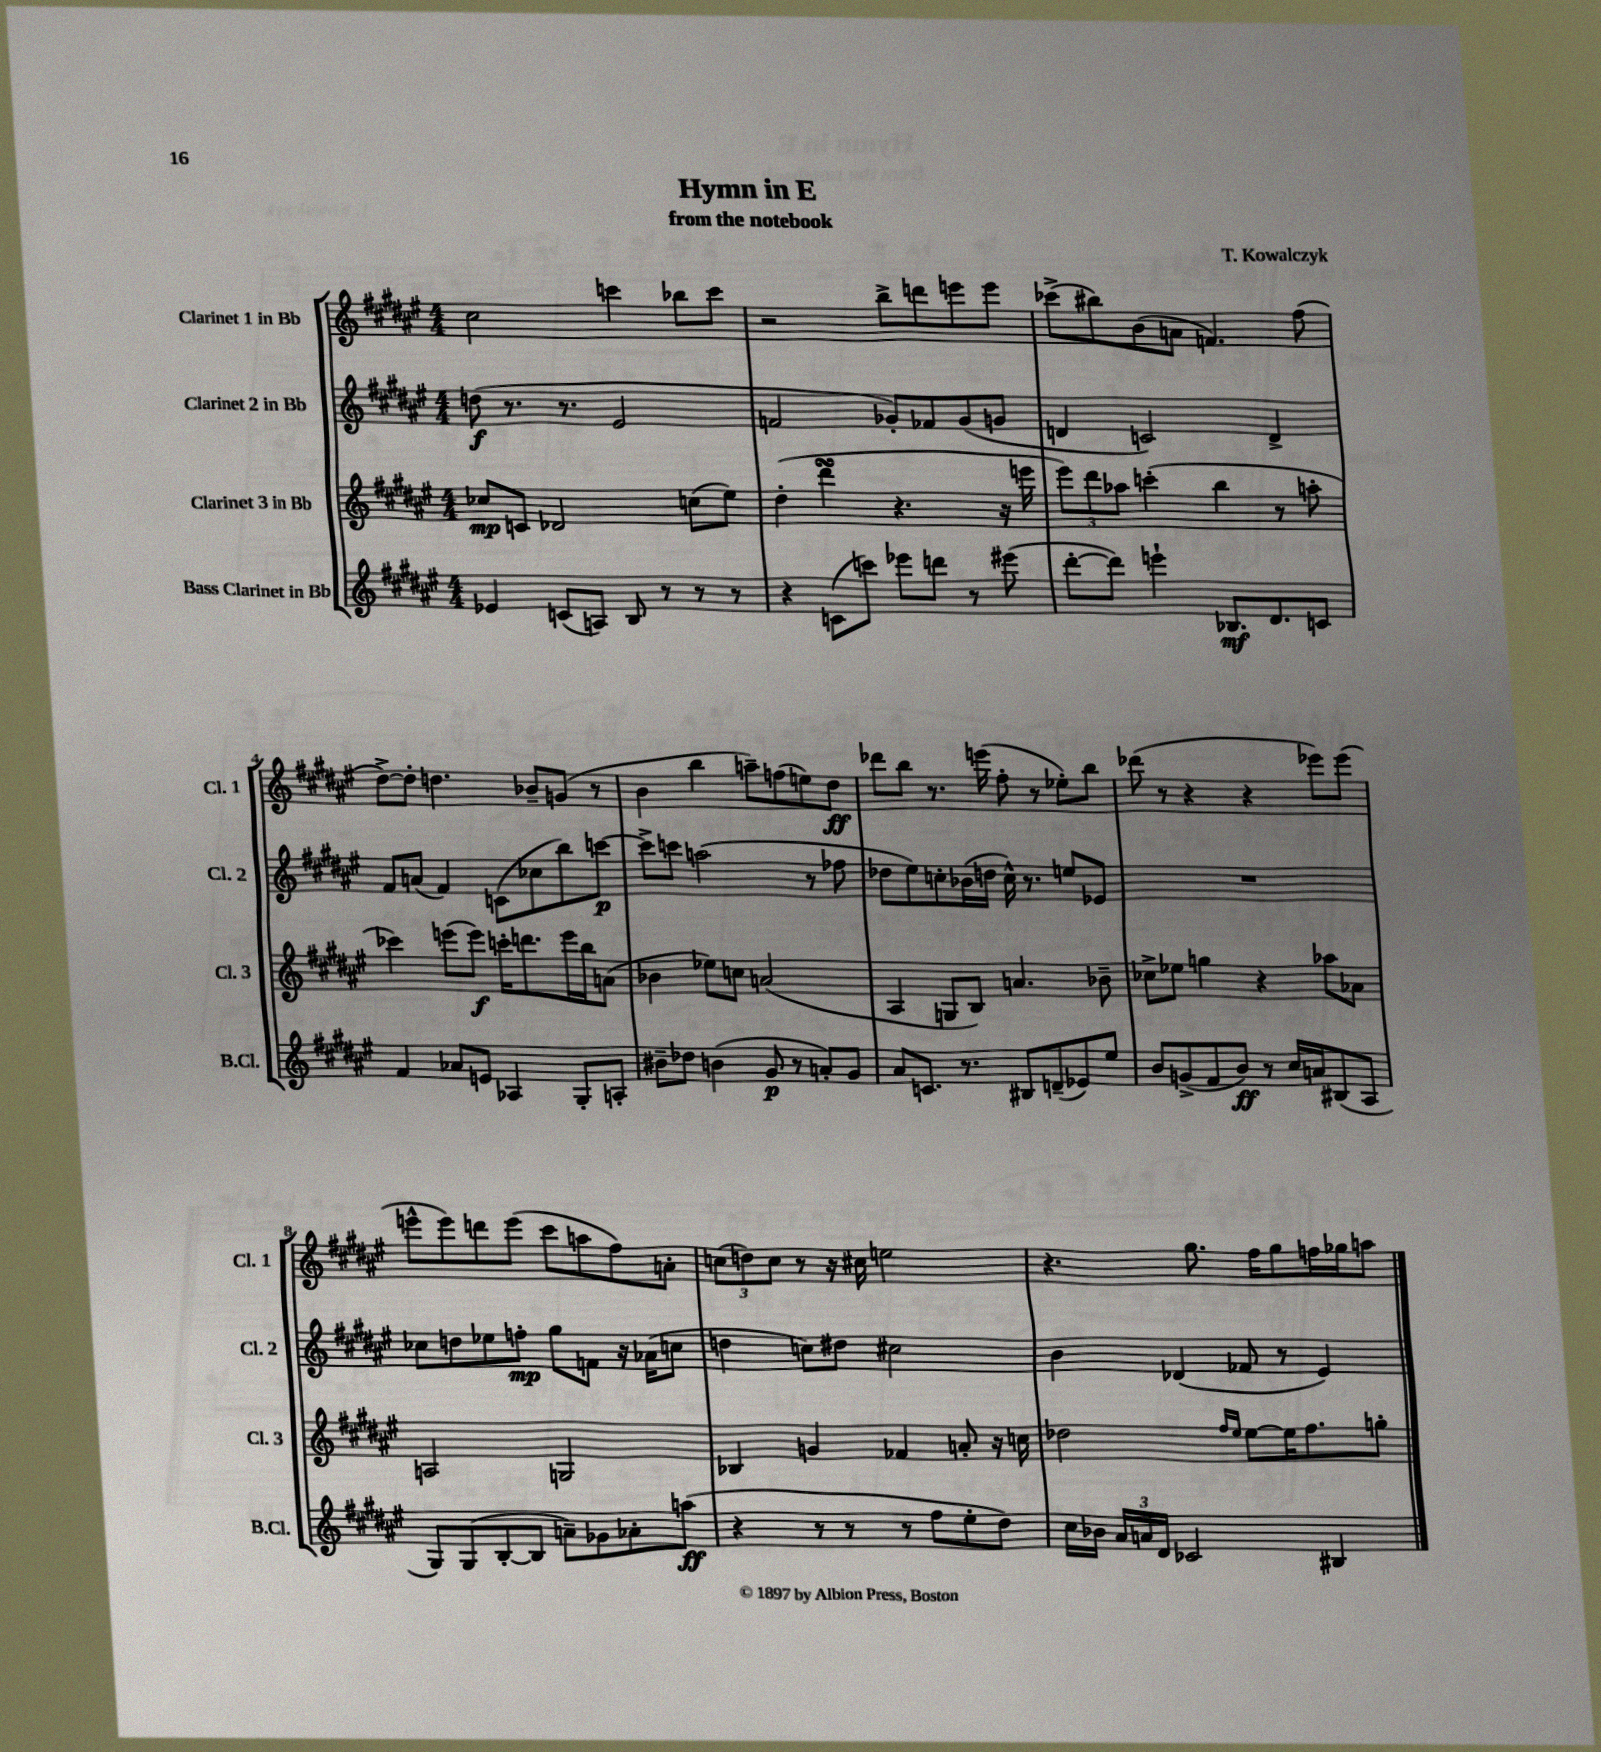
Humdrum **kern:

**kern	**kern	**kern	**kern
*staff4	*staff3	*staff2	*staff1
*clefG2	*clefG2	*clefG2	*clefG2
*k[f#c#g#d#a#e#]	*k[f#c#g#d#a#e#]	*k[f#c#g#d#a#e#]	*k[f#c#g#d#a#e#]
*M4/4	*M4/4	*M4/4	*M4/4
4e-/	8cc-/L	(8dd\	2cc#\
.	8c/J	8.r	.
(8c/L	2d-/	.	.
.	.	8.r	.
8A/J)	.	.	.
8B/	.	2e#/	4ccc\
8r	.	.	.
8r	(8cc\L	.	8bb-\L
8r	8ee#\J)	.	8ccc\J
=	=	=	=
4r	(4dd#'\	2f/	2r
(8c\L	4ddd#\	.	.
8ccc\J)	.	.	.
8eee-\L	4.r	8g-'/L)	8bb^\L
8ddd\J	.	8f-/	8ddd\
8r	.	(8g-/	8eee\
(8eee#\	16r	8g/J	8eee\J
.	16eee\	.	.
=	=	=	=
[8ddd#'\L	12eee#\L)	4d/	(8ccc-^\L
.	12ddd#\	.	.
8ddd#\]J)	.	.	8bb#\)
.	12aa-\J	.	.
4eee`\	(4ccc'\	2c/)	(8b\
.	.	.	8a\J
8.B-/L	4bb\	.	4.f/)
8.d#/	.	.	.
.	8r	4d^/	.
8c/J	8aa'\	.	(8ff#\
=	=	=	=
4f#/	4ccc-\)	8f#/L	[8dd#^\L)
.	.	(8a/J	8dd#'\]J
8a-/L	(8eee\L	4f#/)	4.dd\
8e/J	8eee\J)	.	.
4A-/	16ccc'\LK	(8c\L	.
.	8.ddd\	.	.
.	.	8cc-\	8b-~/L
8G#'/L	16eee\L	8bb\)	(8g/J
.	16bb\J	.	.
8A'/J	(8a\J	[8ccc\J	8r
=	=	=	=
8b#~\L	4b-\	8ccc^\]L	4b\
8dd-\J	.	8ccc\J	.
(4b\	8ee-\L)	(2aa\	4bb\
.	8cc\J	.	.
8g#/	(2a/	.	8aa~\L)
8r	.	.	(8ff\
8a'/L)	.	8r	8ee\)
8g#/J	.	8ff-\	8dd#\J
=	=	=	=
8a#/L	4A#/	8dd-\L	8ddd-\L
8.c/J	.	8ee#\)	8bb\J
.	8G/L	8cc'\	8.r
8.r	.	.	.
.	8B/J)	(16b-\L	.
.	.	16dd\JJ	(16eee\
8B#/L	4.a/	16cc^^\)	8ff#'\
.	.	8.r	.
(8d~/	.	.	8r
8e-/)	.	8ee/L	8ee-'\L)
8ee#/J	8b-~\	8e-/J	8bb\J
=	=	=	=
8b/L	8cc-^\L	1r	(8ddd-\
(8g^/	8ee-\J	.	8r
8f#/	4gg\	.	4r
8b/J)	.	.	.
8r	4r	.	4r
16cc#/LL	.	.	.
16a/J	.	.	.
(8B#/	8aa-\L	.	8eee-\L)
8A#/J	8a-\J	.	(8eee-\J
=	=	=	=
8G#/L)	2A/	8cc-\L	8eee^^\L
(8G#/	.	8dd\	8eee\)
[8B'/	.	8ee-\	8ddd\
8B/]J	.	8ff'\J	(8eee\J
8a~\L)	2G/	8gg#\L	8ccc#\L
8g-\	.	8f\J	8aa\
8a-'\	.	16r	8ff#\)
.	.	(16a-\LK	.
(8aa\J	.	8cc\J	8a'\J
=	=	=	=
4r	4B-/	4dd\	(12cc\L
.	.	.	12dd\)
.	.	.	12cc\J
8r	4g/	8cc\L)	8r
8r	.	8dd#\J	16r
.	.	.	16cc#\
8r	4f-/	2cc#\	2ee\
8ff#\L	.	.	.
8ee#'\	8a'/	.	.
8dd#\J)	16r	.	.
.	16cc\	.	.
=	=	=	=
16cc#\LL	2dd-\	4b\	4.r
16b-\JJ	.	.	.
24a#/LL	.	.	.
24a/	.	.	.
24d#/JJ	.	.	.
2c-/	.	(4d-/	.
.	.	.	8.gg#\
.	16qqff#/LL	.	.
.	16qqee#/JJ	.	.
.	[8ee#\L	8f-/	.
.	.	.	16ff#\LK
.	16ee#\]K	8r	8gg#\
.	8.ff#\	.	.
4B#/	.	4e#/)	16ff\L
.	.	.	16gg-\J
.	8gg'\J	.	8aa\J
==	==	==	==
*-	*-	*-	*-
